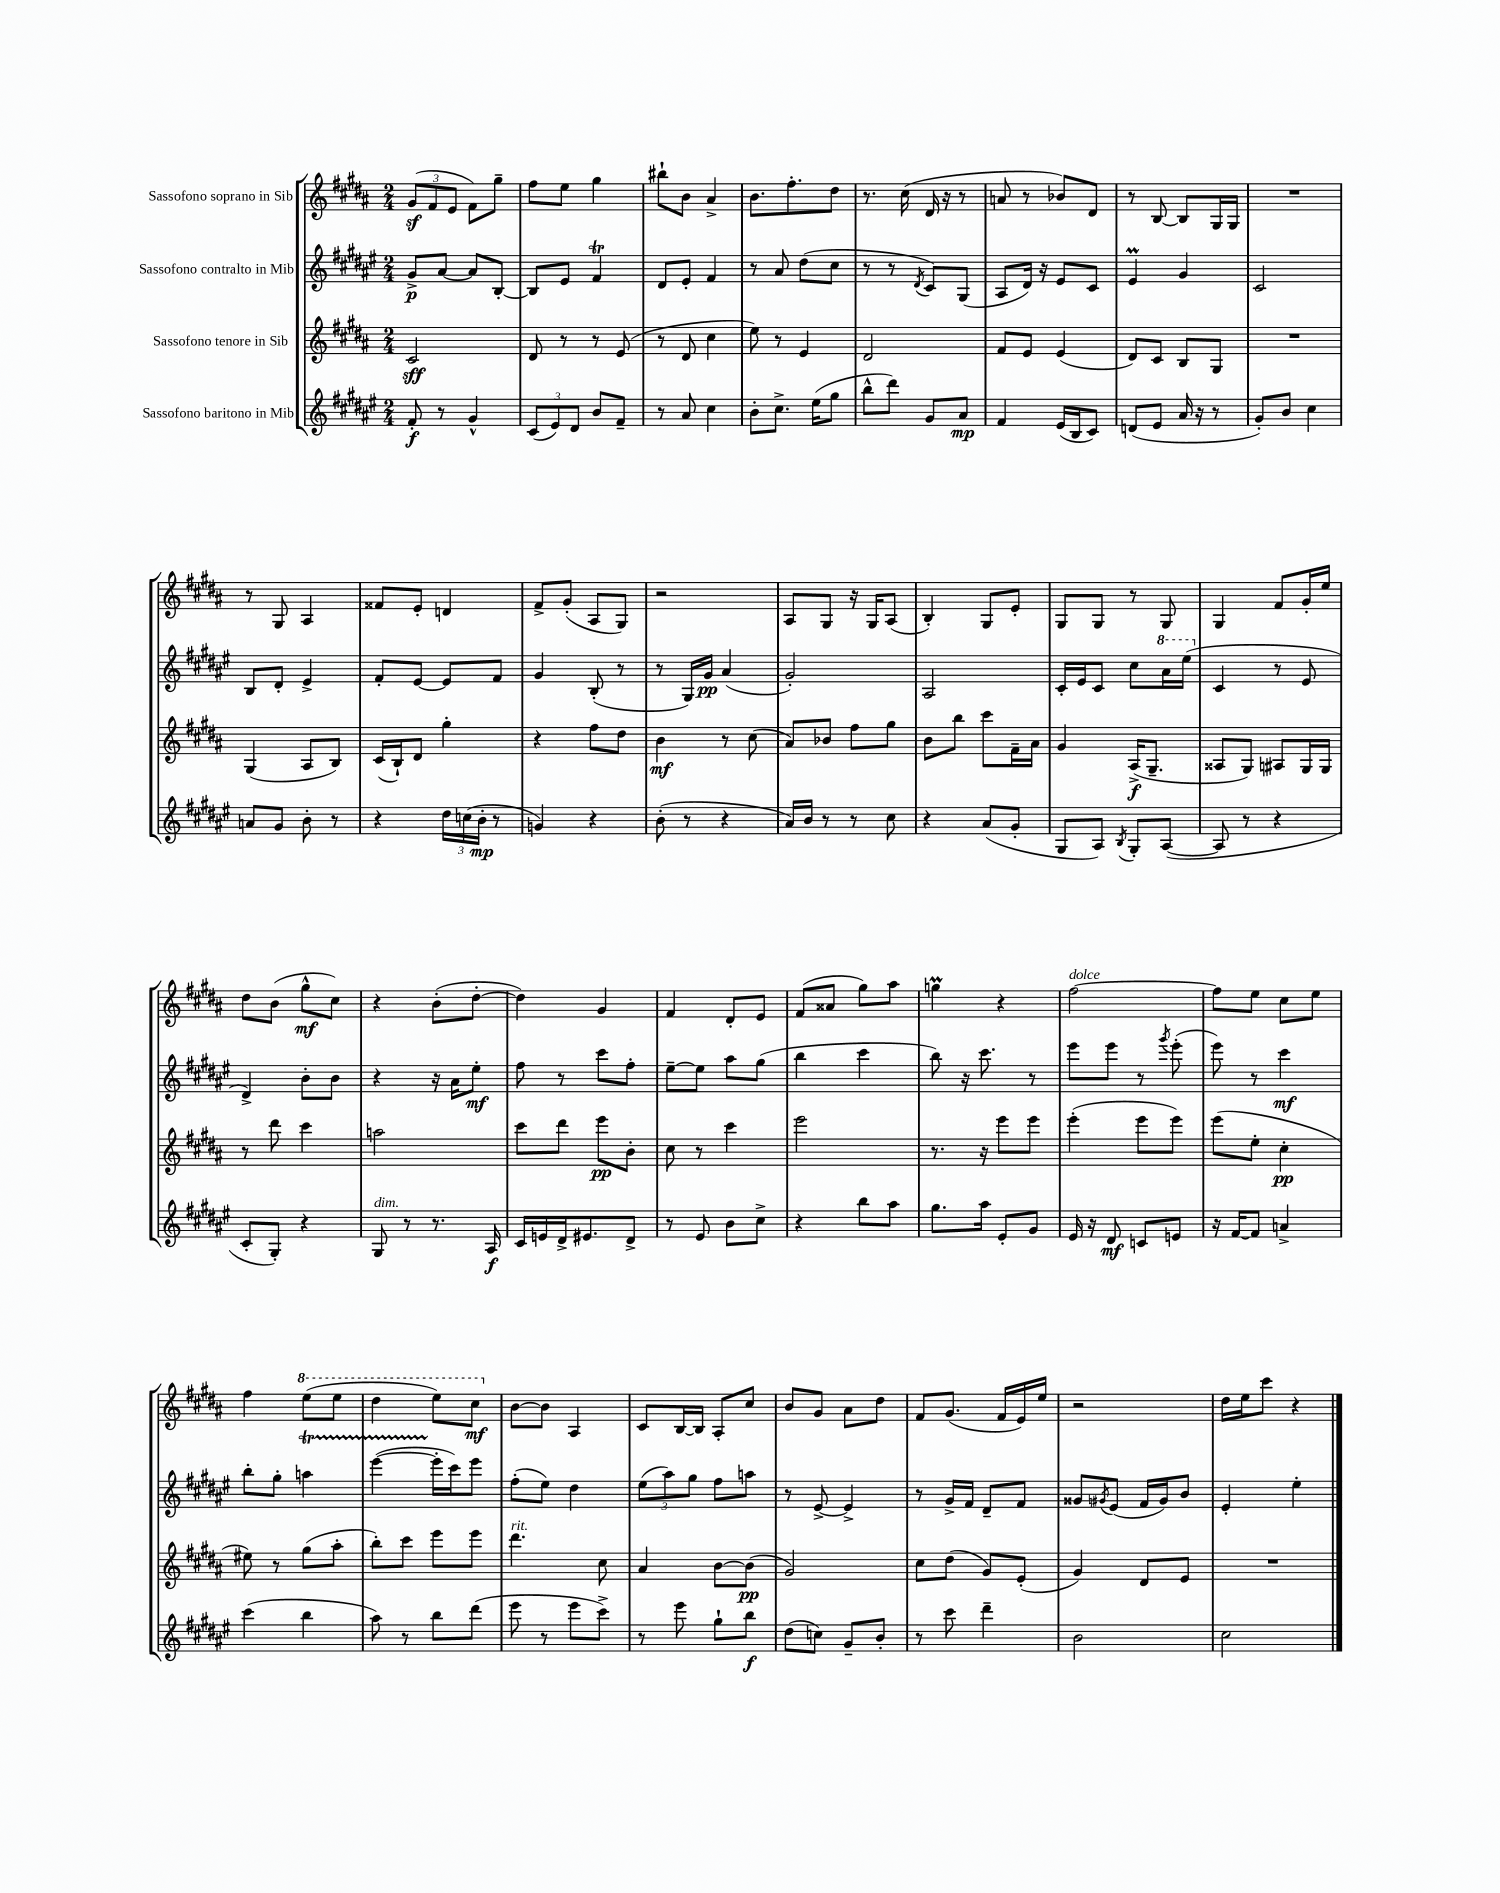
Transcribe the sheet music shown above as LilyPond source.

<<
\new StaffGroup <<
\new Staff = "s0" \with { instrumentName = "Sassofono soprano in Sib" } {
    \clef treble \key b \major \numericTimeSignature \time 2/4
    \tuplet 3/2 { gis'8\sf( fis'8 e'8 } fis'8) gis''8-- |
    fis''8 e''8 gis''4 |
    bis''8-! b'8 ais'4-> |
    b'8. fis''8.-. dis''8 |
    r8. cis''16( dis'16 r16 r8 |
    a'8 r8 bes'8) dis'8 |
    r8 b8~ b8 gis16 gis16 |
    R2 |
    r8 gis8 ais4 |
    fisis'8 e'8-. d'4 |
    fis'8-> gis'8-.( ais8 gis8) |
    r2 |
    ais8 gis8 r16 gis16 ais8( |
    b4-.) gis8 e'8-. |
    gis8 gis8 r8 gis8 |
    gis4 fis'8 gis'16-. e''16 |
    dis''8 b'8( gis''8-^\mf cis''8) |
    r4 b'8-.( dis''8~-. |
    dis''4) gis'4 |
    fis'4 dis'8-. e'8 |
    fis'8( aisis'8 gis''8) ais''8 |
    g''4\prall r4 |
    fis''2~^\markup { \italic "dolce" } |
    fis''8 e''8 cis''8 e''8 |
    fis''4 \ottava #1 e'''8( e'''8 |
    dis'''4 e'''8) cis'''8\mf \ottava #0 |
    b'8~ b'8 ais4 |
    cis'8 b16~ b16 ais8-. cis''8 |
    b'8 gis'8 ais'8 dis''8 |
    fis'8 gis'8.( fis'16 e'16) e''16 |
    r2 |
    dis''16 e''16 cis'''8 r4 \bar "|." |
}
\new Staff = "s1" \with { instrumentName = "Sassofono contralto in Mib" } {
    \clef treble \key fis \major \numericTimeSignature \time 2/4
    gis'8->\p ais'8~ ais'8 b8~-. |
    b8 eis'8 fis'4\trill |
    dis'8 eis'8-. fis'4 |
    r8 ais'8 dis''8( cis''8 |
    r8 r8 \acciaccatura { dis'8 } cis'8) gis8( |
    ais8 dis'16) r16 eis'8 cis'8 |
    eis'4\prall gis'4 |
    cis'2 |
    b8 dis'8-. eis'4-> |
    fis'8-. eis'8~ eis'8 fis'8 |
    gis'4 b8-.( r8 |
    r8 gis16) gis'16\pp ais'4( |
    gis'2-.) |
    ais2 |
    cis'16-. eis'16 cis'8 cis''8 \ottava #1 ais''16 eis'''16( \ottava #0 |
    cis'4 r8 eis'8 |
    dis'4->) b'8-. b'8 |
    r4 r16 ais'16 eis''8-.\mf |
    fis''8 r8 cis'''8 fis''8-. |
    eis''8~-- eis''8 ais''8 gis''8( |
    b''4 cis'''4 |
    b''8) r16 cis'''8. r8 |
    eis'''8 eis'''8 r8 \acciaccatura { gis'''8 } eis'''8-.( |
    eis'''8) r8 cis'''4\mf |
    b''8-. gis''8-. a''4\startTrillSpan |
    eis'''4~( eis'''16-.\stopTrillSpan cis'''16) eis'''8 |
    fis''8-.( eis''8) dis''4 |
    \tuplet 3/2 { eis''8( ais''8) gis''8 } fis''8 a''8 |
    r8 eis'8~-> eis'4-> |
    r8 gis'16-> fis'16 dis'8-- fis'8 |
    gisis'8 \acciaccatura { gis'8 } eis'8( fis'16 gis'16) b'8 |
    eis'4-. eis''4-. \bar "|." |
}
\new Staff = "s2" \with { instrumentName = "Sassofono tenore in Sib" } {
    \clef treble \key b \major \numericTimeSignature \time 2/4
    cis'2\sff |
    dis'8 r8 r8 e'8( |
    r8 dis'8 cis''4 |
    e''8) r8 e'4 |
    dis'2 |
    fis'8 e'8 e'4( |
    dis'8) cis'8 b8 gis8 |
    R2 |
    gis4( ais8 b8) |
    cis'16( b16-!) dis'8 gis''4-. |
    r4 fis''8 dis''8 |
    b'4\mf r8 cis''8( |
    ais'8) bes'8 fis''8 gis''8 |
    b'8 b''8 cis'''8 fis'16-- ais'16 |
    gis'4 ais16->\f( gis8.-- |
    aisis8 gis8) ais8 gis16 gis16 |
    r8 dis'''8 cis'''4 |
    a''2 |
    cis'''8 dis'''8 e'''8\pp b'8-. |
    cis''8 r8 cis'''4 |
    e'''2 |
    r8. r16 e'''8 e'''8 |
    e'''4-.( e'''8 e'''8) |
    e'''8( e''8-. cis''4-.\pp |
    eis''8) r8 gis''8( ais''8-. |
    b''8-.) cis'''8 e'''8 e'''8 |
    dis'''4.^\markup { \italic "rit." } cis''8 |
    ais'4 b'8~ b'8\pp( |
    gis'2) |
    cis''8 dis''8( gis'8) e'8-.( |
    gis'4) dis'8 e'8 |
    R2 \bar "|." |
}
\new Staff = "s3" \with { instrumentName = "Sassofono baritono in Mib" } {
    \clef treble \key fis \major \numericTimeSignature \time 2/4
    fis'8-.\f r8 gis'4-^ |
    \tuplet 3/2 { cis'8( eis'8) dis'8 } b'8 fis'8-- |
    r8 ais'8 cis''4 |
    b'8-. cis''8.-> eis''16( gis''8 |
    b''8-^ dis'''8) gis'8 ais'8\mp |
    fis'4 eis'16( b16 cis'8) |
    d'8( eis'8 ais'16 r16 r8 |
    gis'8-.) b'8 cis''4 |
    a'8 gis'8 b'8-. r8 |
    r4 \tuplet 3/2 { dis''16 c''16( b'16-.\mp } r8 |
    g'4) r4 |
    b'8-.( r8 r4 |
    ais'16) b'16 r8 r8 cis''8 |
    r4 ais'8( gis'8-. |
    gis8 ais8) \acciaccatura { b8 } gis8-. ais8~( |
    ais8 r8 r4 |
    cis'8-. gis8-.) r4 |
    gis8^\markup { \italic "dim." } r8 r8. ais16\f |
    cis'16 e'16 dis'16-> eis'8. dis'8-> |
    r8 eis'8 b'8 cis''8-> |
    r4 b''8 ais''8 |
    gis''8. ais''16 eis'8-. gis'8 |
    eis'16 r16 dis'8\mf c'8 e'8 |
    r16 fis'16~ fis'8 a'4-> |
    cis'''4( b''4 |
    ais''8) r8 b''8 dis'''8( |
    eis'''8 r8 eis'''8 cis'''8->) |
    r8 eis'''8 gis''8-! b''8\f |
    dis''8( c''8) gis'8-- b'8-. |
    r8 cis'''8 dis'''4-- |
    b'2 |
    cis''2 \bar "|." |
}
>>
>>
\layout { \context { \Score \remove "Bar_number_engraver" } }
